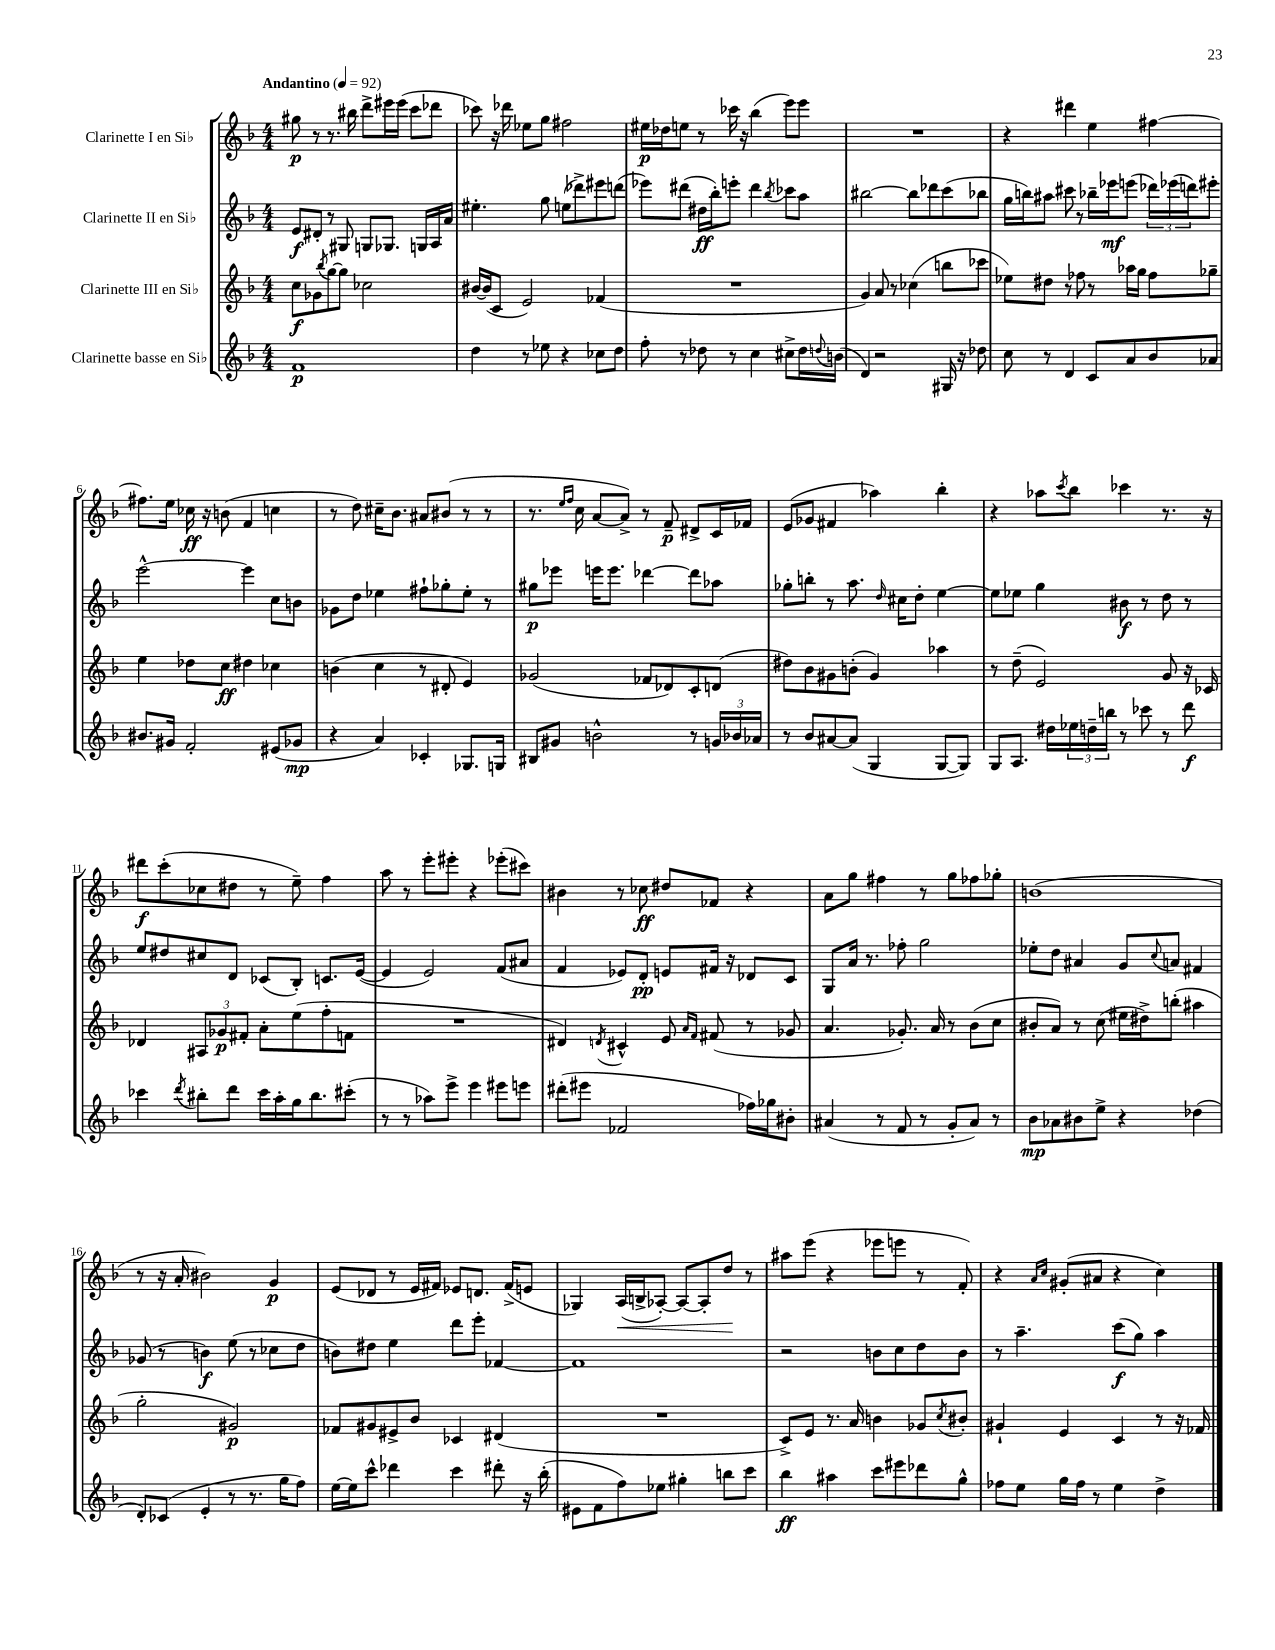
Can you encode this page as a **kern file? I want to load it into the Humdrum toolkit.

**kern	**kern	**kern	**kern
*staff4	*staff3	*staff2	*staff1
*clefG2	*clefG2	*clefG2	*clefG2
*k[b-]	*k[b-]	*k[b-]	*k[b-]
*M4/4	*M4/4	*M4/4	*M4/4
*MM92	*MM92	*MM92	*MM92
1f	8cc	8e	8gg#
.	8g-	8d#'	8r
.	8qbb-	.	.
.	[8gg	8r	8.r
.	8gg]	8G#	.
.	.	.	16bb#
.	2cc-	8G	8ddd^
.	.	8.G-	16eee#
.	.	.	(16eee#
.	.	.	8ccc
.	.	16G	.
.	.	16A	8ddd-
.	.	16a	.
=	=	=	=
4dd	[16b#	4.ee#'	8ccc-)
.	(16b#]	.	.
.	8c	.	16r
.	.	.	16ddd-
8r	2e)	.	8ee-
8ee-	.	8gg	8gg
4r	.	(8ee	2ff#
.	.	8ddd-^)	.
8cc-	(4f-	8eee#	.
8dd	.	(8ddd	.
=	=	=	=
8ff'	1r	8eee-)	16ee#
.	.	.	16dd-
8r	.	(8ddd#	8ee
8dd-	.	16dd#	8r
.	.	16bb-')	.
8r	.	8eee'	16ccc-
.	.	.	16r
4cc	.	4ddd#	(4bb-
.	.	8qbb-	.
8cc#^	.	8ccc-	8eee)
16dd-	.	8aa	8eee
8qqdd	.	.	.
(16b	.	.	.
=	=	=	=
4d)	4g)	[2bb#	1r
2r	8a	.	.
.	8r	.	.
.	(4cc-	8bb#]	.
.	.	8ddd-	.
16G#	8bb	(8ccc	.
16r	.	.	.
8dd-	8ccc-	8bb-	.
=	=	=	=
8cc	8ee-)	16gg	4r
.	.	16bb)	.
8r	8dd#	8aa#	.
4d	8r	8ccc#	4ddd#
.	8ff-	8r	.
8c	8r	16bb-~	4ee
.	.	16eee-	.
8a	16aa-	(8eee	.
.	16gg	.	.
8b-	8ff-	24ddd-)	[4ff#
.	.	(24eee-	.
.	.	24ddd)	.
8a-	8gg-~	8eee#'	.
=	=	=	=
8.b#	4ee	[2eee^^	8.ff#]
16g#	.	.	16ee
2f'	8dd-	.	16cc-
.	.	.	16r
.	8cc	.	(8b
.	4dd#	4eee]	4f
(8e#	4cc-	8cc	4cc
8g-	.	8b	.
=	=	=	=
4r	(4b	8g-	8r
.	.	8dd	8dd)
4a)	4cc	4ee-	16cc#~
.	.	.	8.b-
4c-'	8r	8ff#`	8a#
.	8d#'	8gg-'	(8b#
8.G-	4e)	8ee-'	8r
.	.	8r	8r
16G	.	.	.
=	=	=	=
8B#	(2g-	8gg#	8.r
8g#	.	8eee-	.
.	.	.	16qqee
.	.	.	16qqff
.	.	.	16cc
2b^^	.	16eee	[8a
.	.	8.eee	.
.	.	.	8a^])
.	8f-	[4ddd-	8r
.	8d-)	.	8f~
8r	8c'	8ddd-]	8d#^
24g	(8d	8aa-	16c
24b-	.	.	.
.	.	.	16f-
24a-	.	.	.
=	=	=	=
8r	8dd#)	8gg-'	(8e
8b-	8b-	8bb'	8g-
[8a#	8g#	8r	4f#
(8a#]	(8b'	8.aa	.
4G	4g#)	.	4aa-)
.	.	16qqdd	.
.	.	16cc#	.
.	.	8dd'	.
[8G	4aa-	[4ee	4bb-'
8G])	.	.	.
=	=	=	=
8G	8r	8ee]	4r
8.A	(8dd~	8ee-	.
.	2e)	4gg	8aa-
16dd#	.	.	.
.	.	.	8qccc
24ee-	.	.	8bb-
24dd~	.	.	.
24bb	.	.	.
8r	.	8b#	4ccc-
8ccc-	.	8r	.
8r	8g	8dd	8.r
8ddd	16r	8r	.
.	16c-	.	16r
=	=	=	=
4ccc-	4d-	8ee	8ddd#
.	.	8dd#	(8ccc'
8qddd	.	.	.
8bb#'	12A#	8cc#	8cc-
.	12g-	.	.
8ddd	.	8d	8dd#
.	12f#'	.	.
16ccc-	8a'	(8c-	8r
16aa'	.	.	.
16gg	(8ee	8B-')	8ee~)
8.bb#	.	.	.
.	8ff'	8.c	4ff
(8ccc#'	8f	.	.
.	.	([16e	.
=	=	=	=
8r	1r	4e]	8aa
8r	.	.	8r
8aa-)	.	2e)	8eee'
8eee^	.	.	8eee#'
4eee	.	.	4r
8eee#	.	(8f	(8eee-'
8eee	.	8a#	8ccc#)
=	=	=	=
(8ddd#'	4d#)	4f	4b#
8eee#	.	.	.
.	8qd	.	.
2f-	4c#^^	8e-)	8r
.	.	8d'	8cc-
.	8e	8e	8dd#
.	16qqa	.	.
.	16qqf	.	.
.	(8f#	16f#	8f-
.	.	16r	.
16ff-)	8r	8d-	4r
16gg-	.	.	.
8b#'	8g-	8c	.
=	=	=	=
(4a#	4.a	8G	8a
.	.	16a	8gg
.	.	8.r	.
8r	.	.	4ff#
8f	8.g-')	8ff-'	.
8r	.	2gg	8r
.	16a	.	.
8g'	8r	.	8gg
8a#)	(8b-	.	8ff-
8r	8cc	.	8gg-'
=	=	=	=
8b-	8b#'	8ee-'	(1b
8a-	8a)	8dd	.
8b#	8r	4a#	.
8ee^	(8cc	.	.
4r	16ee#	8g	.
.	16dd#^)	.	.
.	.	8qqcc	.
.	(8bb'	8a	.
(4dd-	4aa#	4f#	.
=	=	=	=
8d')	2gg'	(8g-	8r
(8c-	.	8r	16r
.	.	.	16a'
4e'	.	4b)	2b#)
8r	2g#)	(8ee	.
8.r	.	8r	.
.	.	8cc-	4g
16gg	.	.	.
8ff)	.	8dd	.
=	=	=	=
[16ee	8f-	8b)	(8e
16ee]	.	.	.
8ccc^^	8g#	8dd#	8d-
4ddd-	8e#^	4ee	8r
.	8b-	.	16e
.	.	.	16f#)
4ccc	4c-	8ddd	8e-
.	.	8eee'	8.d
8ddd#'	(4d#	[4f-	.
.	.	.	(16f#^
16r	.	.	8e
(16bb-'	.	.	.
=	=	=	=
8e#	1r	1f-]	4G-)
8f	.	.	.
8ff)	.	.	(16A
.	.	.	16B^
8ee-	.	.	[8A-')
4gg#'	.	.	8A-_
.	.	.	8A-']
8bb	.	.	8dd
8ccc	.	.	8r
=	=	=	=
4bb-	8c^)	2r	8aa#
.	8e	.	(8eee
4aa#	8.r	.	4r
.	16a	.	.
8ccc	4b	8b	8eee-
8eee#	.	8cc	8eee
8ddd-	8g-	8dd	8r
.	8qcc	.	.
8gg^^	8b#'	8b	8f')
=	=	=	=
8ff-	4g#`	8r	4r
8ee	.	4.aa~	.
.	.	.	16qqa
.	.	.	16qqcc
16gg	4e	.	(8g#'
16ff-	.	.	.
8r	.	.	8a#
4ee	4c	(8ccc	4r
.	.	8gg)	.
4dd^	8r	4aa	4cc)
.	16r	.	.
.	16f-	.	.
==	==	==	==
*-	*-	*-	*-
